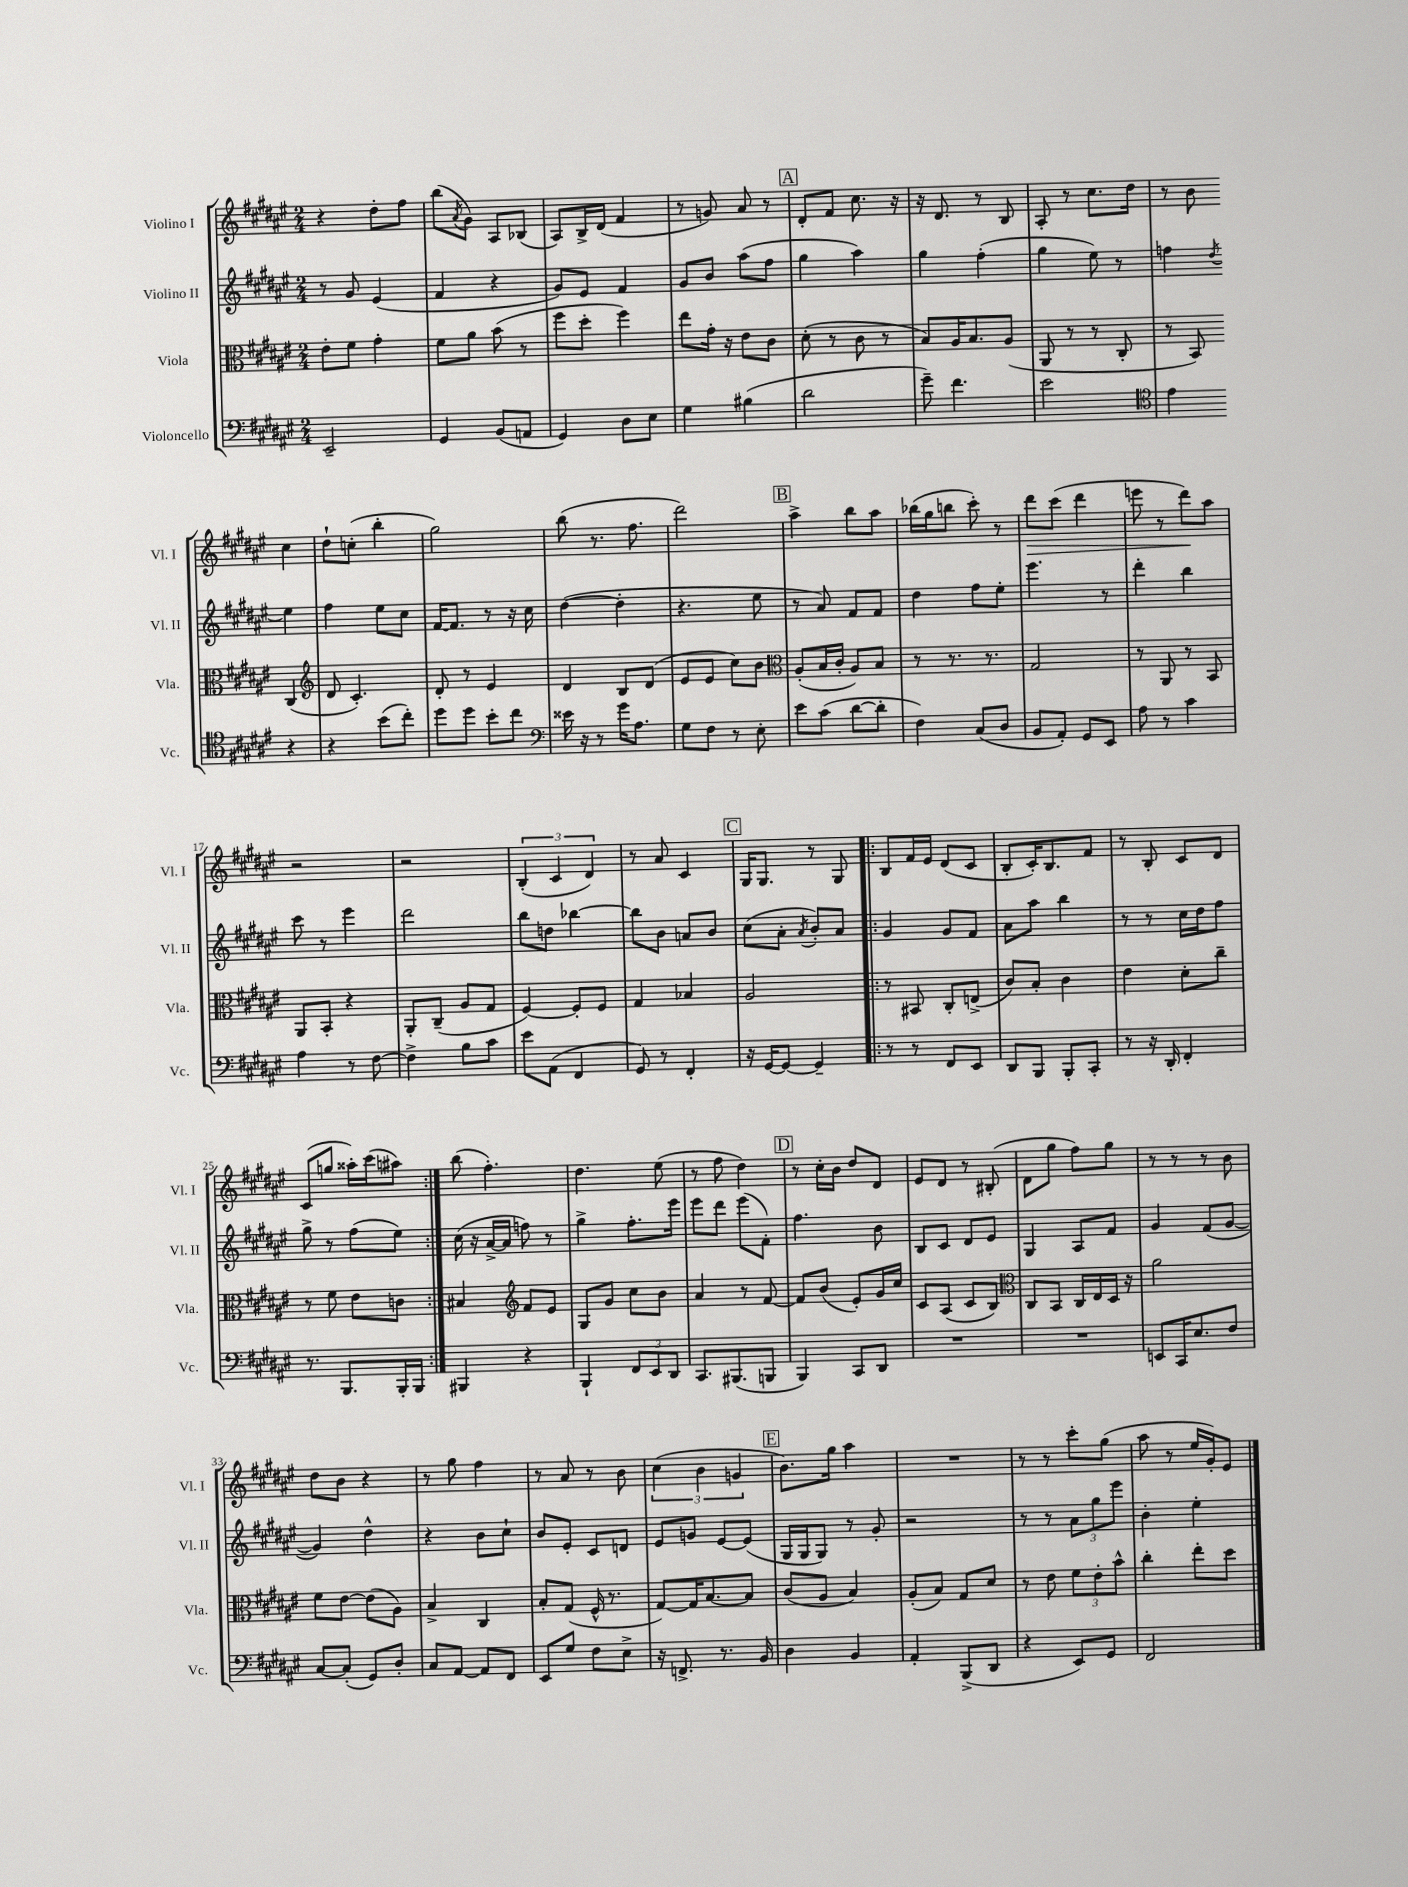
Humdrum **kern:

**kern	**kern	**kern	**kern	**dynam
*part4	*part3	*part2	*part1	*part1
*staff4	*staff3	*staff2	*staff1	*staff1
*I"Violoncello	*I"Viola	*I"Violino II	*I"Violino I	*
*I'Vc.	*I'Vla.	*I'Vl. II	*I'Vl. I	*
*clefF4	*clefC3	*clefG2	*clefG2	*
*k[f#c#g#d#a#e#]	*k[f#c#g#d#a#e#]	*k[f#c#g#d#a#e#]	*k[f#c#g#d#a#e#]	*
*M2/4	*M2/4	*M2/4	*M2/4	*
=1	=1	=1	=1	=1
2EE#~/	8e#'\L	8r	4r	.
.	8f#\J	8g#/	.	.
.	4g#'\	(4e#/	8dd#'\L	.
.	.	.	8ff#\J	.
=2	=2	=2	=2	=2
4GG#/	8f#\L	4f#/	(8bb\L	.
.	.	.	8qa#/	.
.	8a#\J	.	8g#\J)	.
(8BB/L	(8b\	4r	8A#/L	.
8AAn/J	8r	.	(8B-X/J	.
=3	=3	=3	=3	=3
4GG#/)	8ff#\L	8g#/L)	8A#/L)	.
.	8dd#'\J	8e#/J	16B^/L	.
.	.	.	(16d#/JJ	.
8D#\L	4ff#\)	4f#/	4f#/	.
8E#\J	.	.	.	.
=4	=4	=4	=4	=4
4G#\	8ee#\L	8g#/L	8r	.
.	16g#'\Jk	8b/J	8gn/)	.
.	16r	.	.	.
(4B#X\	8e#\L	(8aa#\L	8a#/	.
.	8c#\J	8ff#\J	8r	.
!!LO:REH:place=s1:t=A
=5	=5	=5	=5	=5
2d#\	(8d#'\	4gg#\	8d#'/L	.
.	8r	.	8f#/J	.
.	8c#\	4aa#\)	8.cc#\	.
.	8r	.	.	.
.	.	.	16r	.
=6	=6	=6	=6	=6
8g#~\)	8B/L)	4gg#\	16r	.
.	.	.	8.d#/	.
4.f#\	16A#/K	.	.	.
.	8.B/	.	.	.
.	.	(4ff#'\	8r	.
.	(8A#/J	.	8B/	.
=7	=7	=7	=7	=7
2e#\	8AA#/	4gg#\	8A#'/	.
.	8r	.	8r	.
.	8r	8ee#\)	8.cc#\L	.
.	8C#'/	8r	.	.
.	.	.	16dd#\Jk	.
=8	=8	=8	=8	=8
*clefC4	*	*	*	*
4e#\	8r	4ffn\	8r	.
.	8BB/)	.	8b\	.
.	.	8qdd#/	.	.
4r	(4C#/	4ee#\	4cc#\	.
!!LO:LB:g=z
=9	=9	=9	=9	=9
*	*clefG2	*	*	*
4r	8d#/	4ff#\	8dd#`\L	.
.	4.c#'/)	.	(8ccn'\J	.
(8b\L	.	8ee#\L	4bb'\	.
8cc#'\J)	.	8cc#\J	.	.
=10	=10	=10	=10	=10
8dd#\L	8d#'/	[16f#/KL	2gg#\)	.
.	.	8.f#/J]	.	.
8dd#\J	8r	.	.	.
8b'\L	4e#/	8r	.	.
8cc#\J	.	16r	.	.
.	.	16cc#\	.	.
=11	=11	=11	=11	=11
*clefF4	*	*	*	*
16e##X\	4d#/	([4dd#\	(8bb\	.
16r	.	.	.	.
8r	.	.	8.r	.
16g#\KL	8B/L	4dd#'\]	.	.
8.A#\J	.	.	8.ff#\	.
.	(8d#/J	.	.	.
=12	=12	=12	=12	=12
8G#\L	8e#/L	4.r	2ddd#\)	.
8F#\J	8e#/J	.	.	.
8r	8cc#\L)	.	.	.
8E#'\	8b\J	8ee#\	.	.
!!LO:REH:place=s1:t=B
=13	=13	=13	=13	=13
*	*clefC3	*	*	*
8e#\L	(8A#'/L	8r	4aa#^\	.
(8c#\J	16B/L	8a#/)	.	.
.	16c#'/JJ	.	.	.
[8d#\L	8A#/L)	8f#/L	8bb\L	.
8d#'\J]	8B/J	8f#/J	8aa#\J	.
=14	=14	=14	=14	=14
4F#\)	8r	4dd#\	(16bb-X\LL	.
.	.	.	16gg#\J	.
.	8.r	.	8bbn\J	.
(8C#/L	.	8ff#\L	8ccc#'\)	.
.	8.r	.	.	.
8D#/J	.	8ee#'\J	8r	.
=15	=15	=15	=15	=15
!	!	!	!	!LO:HP:b
8BB/L	2G#/	4.eee#\	8ddd#\L	>
8AA#'/J)	.	.	(8ccc#\J	.
8GG#/L	.	.	4ddd#\	.
8EE#/J	.	8r	.	.
=16	=16	=16	=16	=16
8A#\	8r	4ddd#'\	8eeen\	.
8r	8AA#/	.	8r	.
4c#\	8r	4bb\	8ddd#\L)	.
.	8BB/	.	8aa#\J	]
!!LO:LB:g=z
=17	=17	=17	=17	=17
4A#\	8AA#/L	8ccc#\	2r	.
.	8BB'/J	8r	.	.
8r	4r	4eee#\	.	.
[8F#\	.	.	.	.
=18	=18	=18	=18	=18
4F#^\]	8AA#'/L	2ddd#\	2r	.
.	(8C#~/J	.	.	.
8B\L	8A#/L	.	.	.
8c#\J	8G#/J	.	.	.
=19	=19	=19	=19	=19
8e#\L	[4F#/)	8bb\L	(6B'/	.
(8AA#\J	.	8ddn\J	.	.
.	.	.	6c#/	.
4FF#/	8F#'/L]	[4bb-X\	.	.
.	.	.	6d#/)	.
.	8F#/J	.	.	.
=20	=20	=20	=20	=20
8GG#/)	4G#/	8bb-\L]	8r	.
8r	.	8b\J	8a#/	.
4FF#'/	4B-X/	8an/L	4c#/	.
.	.	8b/J	.	.
!!LO:REH:place=s1:t=C
=21	=21	=21	=21	=21
16r	2A#/	(8cc#\L	16G#/KL	.
[16GG#/KL	.	.	8.G#/J	.
8GG#/J_	.	8a#'\J	.	.
.	.	8qa#/	.	.
4GG#~/]	.	8b'/L)	8r	.
.	.	8a#/J	8G#/	.
=22!|:	=22!|:	=22!|:	=22!|:	=22!|:
8r	8r	4g#/	8B/L	.
8r	8BB#X/	.	16f#/L	.
.	.	.	16e#/JJ	.
8FF#/L	8C#'/L	8g#/L	(8d#/L	.
8EE#/J	(8En^/J	8f#/J	8c#/J	.
=23	=23	=23	=23	=23
8DD#/L	8c#/L)	8a#\L	8B'/L	.
8BBB/J	8B'/J	8aa#\J	16c#'/K)	.
.	.	.	8.B/	.
8BBB'/L	4c#\	4bb\	.	.
8CC#'/J	.	.	8f#/J	.
=24	=24	=24	=24	=24
8r	4e#\	8r	8r	.
16r	.	8r	8B'/	.
16DD#'/	.	.	.	.
4FF#'/	8d#'\L	16cc#\LL	8c#/L	.
.	.	16dd#\J	.	.
.	8cc#~\J	8ff#\J	8d#/J	.
!!LO:LB:g=z
=25	=25	=25	=25	=25
8.r	8r	8gg#^\	(8c#/L	.
.	8f#\	8r	8ggn/J	.
8.BBB/L	.	.	.	.
.	8e#\L	(8ff#\L	16aa##X'\LL)	.
.	.	.	(16ccc#\J	.
16BBB'/L	8cn\J	8ee#\J)	8aa#X\J)	.
16BBB/JJ	.	.	.	.
=26:|!	=26:|!	=26:|!	=26:|!	=26:|!
4BBB#X/	4B#X/	(16cc#\	(8bb\	.
.	.	16r	.	.
.	.	[16a#^/LL	4.ff#'\)	.
.	.	16a#/JJ]	.	.
*	*clefG2	*	*	*
4r	8f#/L	8ffn\)	.	.
.	8e#/J	8r	.	.
=27	=27	=27	=27	=27
4BBB`/	8G#/L	4gg#^\	4.dd#\	.
.	8g#/J	.	.	.
12FF#/L	8cc#\L	8.ff#'\L	.	.
12EE#/	.	.	.	.
.	8b\J	.	(8ee#\	.
12DD#/J	.	.	.	.
.	.	16eee#\Jk	.	.
=28	=28	=28	=28	=28
8.CC#/L	4a#/	8eee#\L	8r	.
.	.	8ddd#\J	8ff#\	.
(8.BBB#X/	.	.	.	.
.	8r	(8eee#\L	4dd#\)	.
8BBBn/J	[8f#/	8f#'\J)	.	.
!!LO:REH:place=s1:t=D
=29	=29	=29	=29	=29
4BBB/)	8f#/L]	4.ff#\	8r	.
.	(8b/J	.	16cc#'\LL	.
.	.	.	16b\JJ	.
8CC#/L	8e#'/L)	.	8dd#/L	.
8DD#/J	16g#/L	8b\	8d#/J	.
.	16cc#/JJ	.	.	.
=30	=30	=30	=30	=30
2r	8c#/L	8B/L	8e#/L	.
.	(8A#/J	8c#/J	8d#/J	.
.	8c#/L	8d#/L	8r	.
.	8B/J)	8e#/J	(8B#X'/	.
=31	=31	=31	=31	=31
*	*clefC3	*	*	*
2r	8C#/L	4G#/	8d#\L	.
.	8BB/J	.	8gg#\J	.
.	16C#/LL	8A#/L	8ff#\L)	.
.	16E#/	.	.	.
.	16D#/JJ	8f#/J	8gg#\J	.
.	16r	.	.	.
=32	=32	=32	=32	=32
8EEn/L	2a#\	4g#/	8r	.
16CC#/K	.	.	8r	.
8.E#/	.	.	.	.
.	.	(8f#/L	8r	.
8F#/J	.	[8g#/J	8b\	.
!!LO:LB:g=z
=33	=33	=33	=33	=33
[8C#/L	8f#\L	4g#/])	8dd#\L	.
(8C#'/J]	[8e#\J	.	8b\J	.
8GG#/L)	(8e#\L]	4dd#^^\	4r	.
8D#'/J	8A#\J)	.	.	.
=34	=34	=34	=34	=34
8C#/L	4B^/	4r	8r	.
[8AA#/J	.	.	8gg#\	.
8AA#/L]	4C#/	8b\L	4ff#\	.
8FF#/J	.	8cc#`\J	.	.
=35	=35	=35	=35	=35
8EE#/L	8B'/L	8b/L	8r	.
8G#/J	(8G#/J	8e#'/J	8a#/	.
8F#\L	16F#^^/	8c#/L	8r	.
.	8.r	.	.	.
8E#^\J	.	8dn/J	8b\	.
=36	=36	=36	=36	=36
16r	[8G#/L)	8e#/L	(6cc#\	.
8.FFn^/	.	.	.	.
.	16G#/K]	8gn/J	.	.
.	.	.	6b\	.
.	[8.B/	.	.	.
8.r	.	[8e#/L	.	.
.	.	.	6gn/	.
.	8B/J]	(8e#/J]	.	.
16BB/	.	.	.	.
!!LO:REH:place=s1:t=E
=37	=37	=37	=37	=37
4D#\	(8c#/L	16G#/LL	8.b\L)	.
.	.	16G#/J	.	.
.	8A#/J	8G#/J)	.	.
.	.	.	16gg#\Jk	.
4BB/	4B/)	8r	4aa#\	.
.	.	8g#'/	.	.
=38	=38	=38	=38	=38
4AA#'/	(8A#'/L	2r	2r	.
.	8B/J)	.	.	.
(8BBB^/L	8G#/L	.	.	.
8DD#/J	8d#/J	.	.	.
=39	=39	=39	=39	=39
4r	8r	8r	8r	.
.	8e#\	8r	8r	.
8EE#/L)	12f#\L	12a#\L	8ccc#'\L	.
.	12e#'\	12gg#\	.	.
8GG#/J	.	.	(8gg#\J	.
.	12b^^\J	12eee#\J	.	.
=40	=40	=40	=40	=40
2FF#/	4cc#'\	4b'\	8aa#\	.
.	.	.	8r	.
.	8ee#'\L	4ee#'\	16ee#/LL	.
.	.	.	16g#'/J)	.
.	8dd#\J	.	8e#/J	.
==	==	==	==	==
*-	*-	*-	*-	*-
